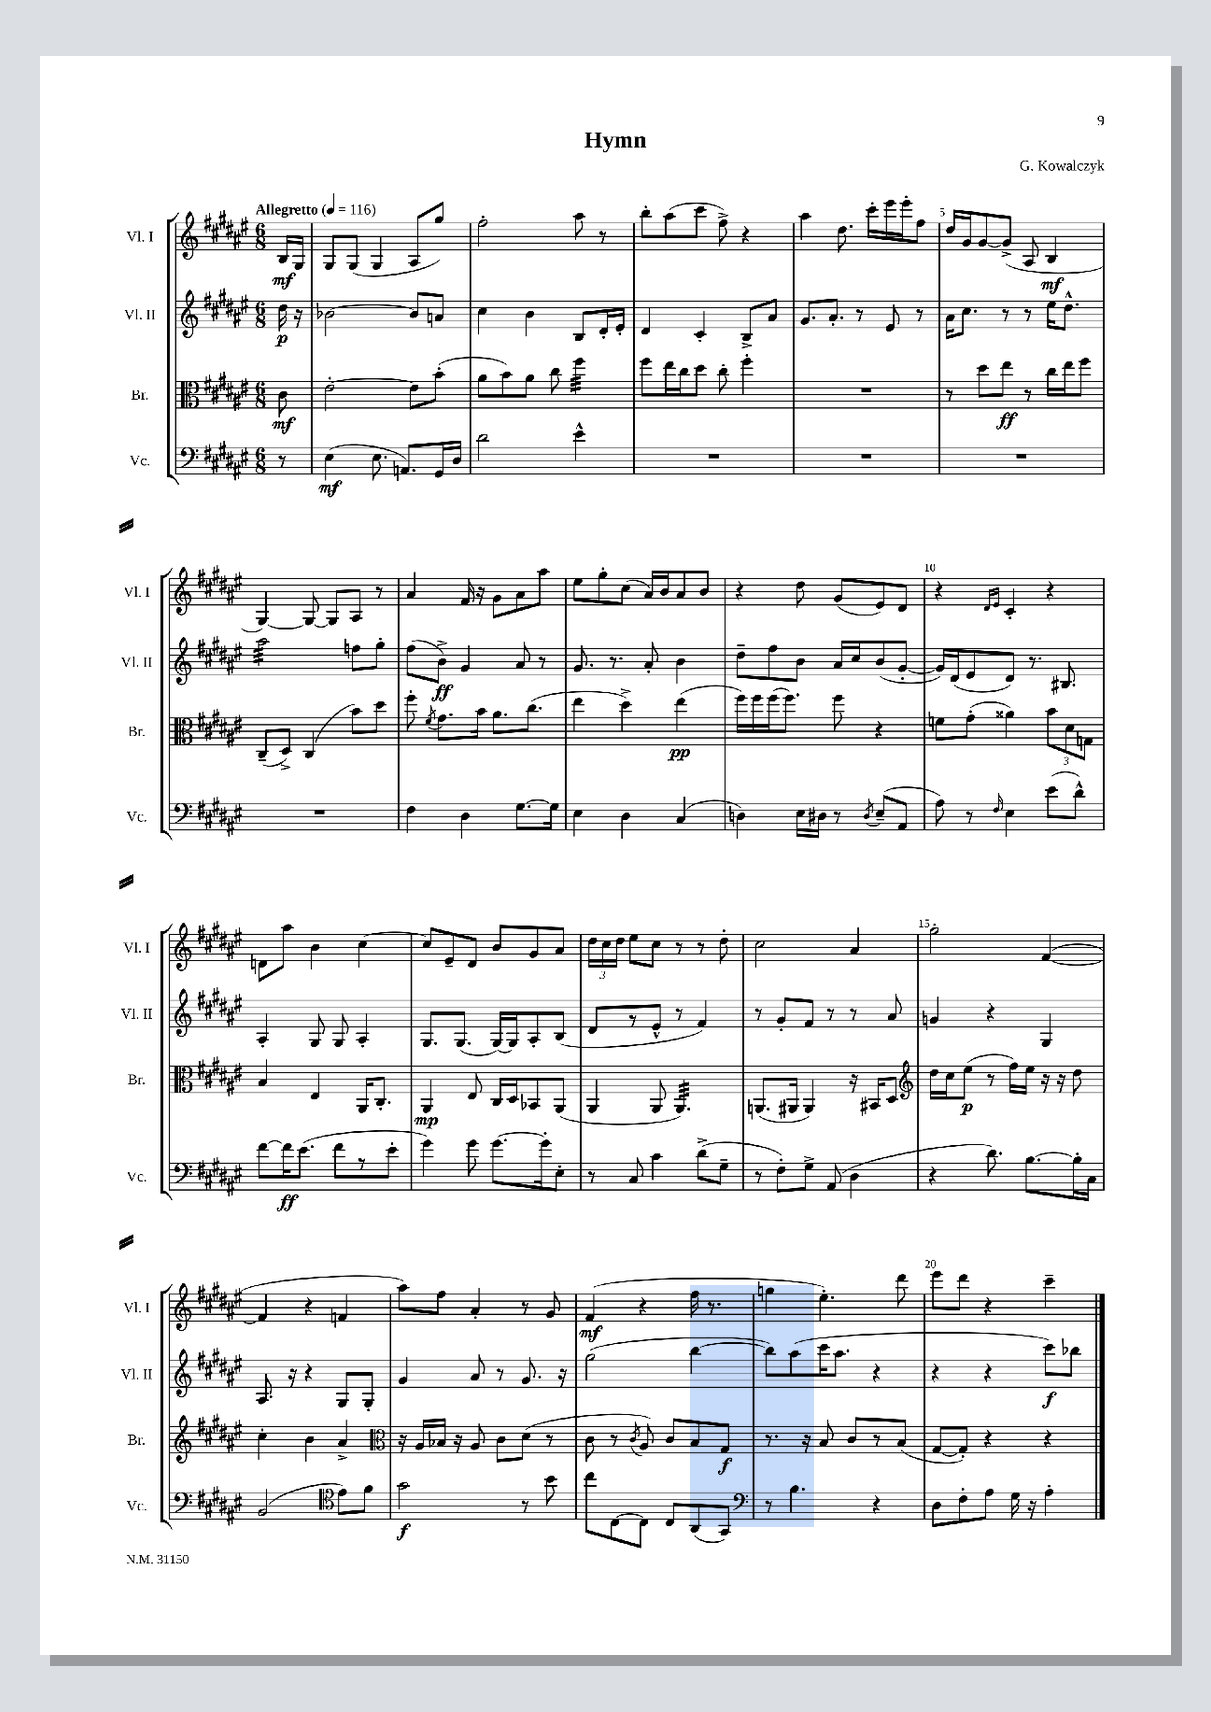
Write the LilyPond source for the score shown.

\header { title = "Hymn" composer = "G. Kowalczyk" }
<<
\new StaffGroup <<
\new Staff = "s0" \with { instrumentName = "Vl. I" shortInstrumentName = "Vl. I" } {
    \clef treble \key fis \major \numericTimeSignature \time 6/8 \partial 8 \tempo "Allegretto" 4 = 116
    \autoBeamOff b16[\mf gis16] |
    gis8[ gis8]( gis4 ais8[ gis''8]) |
    fis''2-. ais''8 r8 |
    b''8[-. ais''8( cis'''8] fis''8->) r4 |
    ais''4 dis''8. cis'''16[-. eis'''16 eis'''16-. fis''8] |
    dis''16[ gis'16 gis'8~ gis'8]->( ais8 b4\mf |
    gis4~) gis8~ gis8[ ais8] r8 |
    ais'4 fis'16 r16 gis'8[ ais'8 ais''8] |
    eis''8[ gis''8-. cis''8]( ais'16[) b'16 ais'8 b'8] |
    r4 dis''8 gis'8[( eis'8) dis'8] |
    r4 \grace { dis'16[ eis'16] } cis'4-. r4 |
    d'8[ ais''8] b'4 cis''4~ |
    cis''8[ eis'8-- dis'8] b'8[ gis'8 ais'8] |
    \tuplet 3/2 { dis''16[ cis''16 dis''16] } eis''8[ cis''8] r8 r8 dis''8-. |
    cis''2 ais'4 |
    gis''2-. fis'4~( |
    fis'4 r4 f'4 |
    ais''8[) fis''8] ais'4-. r8 gis'8 |
    fis'4\mf( r4 fis''16 r8. |
    g''4 eis''4.-.) dis'''8 |
    eis'''8[ dis'''8] r4 cis'''4-- \bar "|." |
}
\new Staff = "s1" \with { instrumentName = "Vl. II" shortInstrumentName = "Vl. II" } {
    \clef treble \key fis \major \numericTimeSignature \time 6/8 \partial 8
    \autoBeamOff dis''16\p r16 |
    bes'2~ bes'8[ a'8] |
    cis''4 b'4 b8[ dis'16-. eis'16]-. |
    dis'4 cis'4-. b8[-> ais'8] |
    gis'8.[ ais'8.]-. r8 eis'8 r8 |
    ais'16[ cis''8.] r8 r8 eis''16[ dis''8.]-^ |
    ais''2:32 f''8[ gis''8]-. |
    fis''8[( b'8]->\ff) gis'4 ais'8 r8 |
    gis'8. r8. ais'8-. b'4 |
    dis''8[-- fis''8 b'8] ais'16[ cis''16 b'8( gis'8]~-. |
    gis'16[) dis'16( eis'8 dis'8]) r8. bis8. |
    ais4-. gis8 gis8 ais4-. |
    gis8.[ gis8.]( gis16[~) gis16 ais8-. b8]( |
    dis'8[ r8 eis'8]-^ r8 fis'4) |
    r8 gis'8[-. fis'8] r8 r8 ais'8 |
    g'4 r4 gis4 |
    ais8. r16 r4 gis8[ gis8]-. |
    gis'4 ais'8 r8 gis'8. r16 |
    gis''2( b''4~ |
    b''8[) ais''8( cis'''16 ais''8.] r4 |
    r4 r4 cis'''8[\f) bes''8] \bar "|." |
}
\new Staff = "s2" \with { instrumentName = "Br." shortInstrumentName = "Br." } {
    \clef alto \key fis \major \numericTimeSignature \time 6/8 \partial 8
    \autoBeamOff cis'8\mf |
    eis'2~-. eis'8[ b'8]-.( |
    ais'8[ b'8) ais'8] cis''8 fis''4:32 |
    fis''8[ eis''16 cis''16 dis''8] cis''8-. fis''4-. |
    R2. |
    r8 dis''8[ eis''8]\ff r8 cis''16[ eis''16 fis''8] |
    cis8[--( dis8]->) cis4( b'8[) dis''8] |
    fis''8-. \acciaccatura { fis'8 } gis'8.[ b'16] ais'8.[ cis''8.]( |
    eis''4 dis''4->) eis''4\pp( |
    fis''16[) fis''16 fis''16( fis''8.]) fis''8 r4 |
    f'8[ gis'8]-.( aisis'4) \tuplet 3/2 { b'8[ dis'8 g8] } |
    b4 eis4 ais,16[ cis8.]-. |
    ais,4\mp eis8 cis16[ dis16 bes,8 ais,8]( |
    ais,4 ais,8 ais,4.:32) |
    a,8.[( ais,16] ais,4) r16 bis,16[ dis8] |
    \clef treble dis''16[ cis''16 eis''8]\p( r8 fis''16[) eis''16] r16 r16 dis''8 |
    cis''4-. b'4 ais'4-> |
    \clef alto r16 ais16[ bes16] r16 ais8 cis'8[ dis'8]( r8 |
    cis'8 r8 \acciaccatura { cis'8 } ais8) cis'8[ b8 gis8]\f |
    r8. r16 b8 cis'8[ r8 b8]( |
    gis8[~ gis8]-.) r4 r4 \bar "|." |
}
\new Staff = "s3" \with { instrumentName = "Vc." shortInstrumentName = "Vc." } {
    \clef bass \key fis \major \numericTimeSignature \time 6/8 \partial 8
    \autoBeamOff r8 |
    eis4\mf( eis8. a,8.[) gis,16 dis16] |
    dis'2 eis'4-^ |
    R2. |
    R2. |
    R2. |
    R2. |
    fis4 dis4 gis8.[~ gis16] |
    eis4 dis4 cis4( |
    d4) eis16[ dis16] r8 \acciaccatura { dis8 } eis8[--( ais,8] |
    ais8) r8 \grace { fis16 } eis4 eis'8[( dis'8]-^) |
    fis'8[~ fis'16\ff eis'8.]( fis'8[ r8 eis'8]-. |
    gis'4) gis'8 gis'8.[~ gis'16-. eis8]-. |
    r8 cis8 cis'4 dis'8[->( gis8]-- |
    r8 fis8[-.) gis8]-> ais,8( dis4 |
    r4 dis'8.) b8.[~ b16-. cis16] |
    b,2( \clef tenor eis'8[) fis'8] |
    gis'2\f r8 b'8 |
    cis''8[ cis8~ cis8] cis8[ ais,8( gis,8]) |
    \clef bass r8 b4. r4 |
    dis8[ fis8-. ais8] gis16 r16 ais4-. \bar "|." |
}
>>
>>
\layout { \context { \Score \override BarNumber.break-visibility = ##(#f #t #t) barNumberVisibility = #(every-nth-bar-number-visible 5) } }
